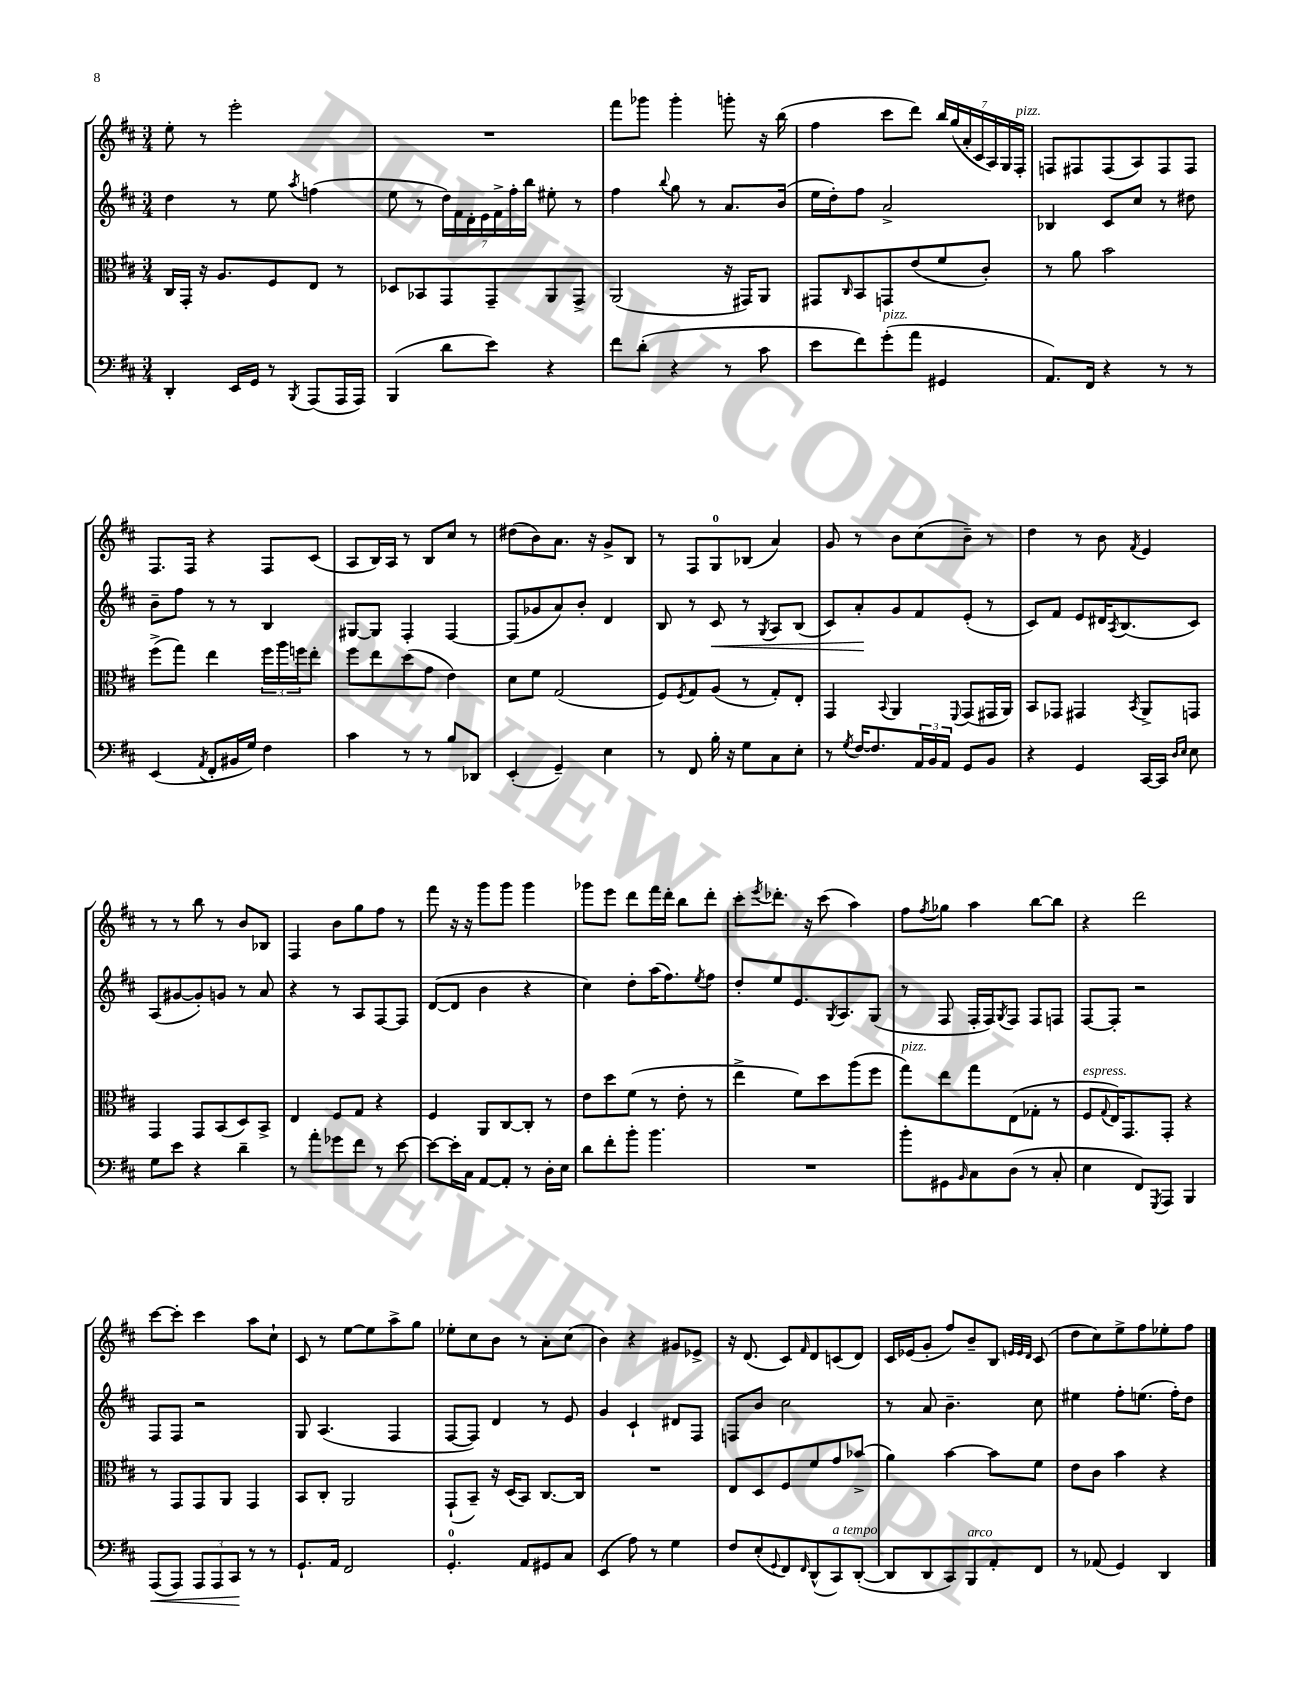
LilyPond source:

<<
\new StaffGroup <<
\new Staff = "s0" {
    \clef treble \key d \major \numericTimeSignature \time 3/4
    e''8-. r8 e'''2-. |
    R2. |
    fis'''8 ges'''8 ges'''4-. g'''8-. r16 b''16( |
    fis''4 cis'''8 d'''8) \tuplet 7/4 { b''16 g''16( a'16-. cis'16 a16) g16 fis16-.^\markup { \italic "pizz." } } |
    f8 fis8 fis8( a8) fis8 fis8 |
    fis8. fis16 r4 fis8 cis'8( |
    a8 b16) a16 r8 b8 cis''8 r8 |
    dis''8( b'8) a'8. r16 g'8-> b8 |
    r8 fis8 g8-0 bes8( a'4) |
    g'8 r8 b'8 cis''8( b'8--) r8 |
    d''4 r8 b'8 \acciaccatura { fis'8 } e'4 |
    r8 r8 b''8 r8 b'8 bes8 |
    fis4 b'8 g''8 fis''8 r8 |
    fis'''8 r16 r16 g'''8 g'''8 g'''4 |
    ges'''8 e'''8 d'''8 fis'''16 d'''16-. b''8 d'''8-. |
    cis'''8-. \acciaccatura { e'''8 } des'''8.-. r16 cis'''8( a''4) |
    fis''8 \acciaccatura { fis''8 } ges''8 a''4 b''8~ b''8 |
    r4 d'''2 |
    cis'''8~ cis'''8-. cis'''4 a''8 cis''8-! |
    cis'8 r8 e''8~ e''8 a''8-> g''8 |
    ees''8-. cis''8 b'8 r8 a'8-. cis''8( |
    b'4) r4 gis'8 ees'8-> |
    r16 d'8.( cis'8) \grace { fis'16 } d'8 c'8( d'8) |
    cis'16 ees'16( g'8-. fis''8) b'8-- b8 \grace { e'32 e'32 d'32 } cis'8( |
    d''8 cis''8) e''8-> fis''8 ees''8-. fis''8 \bar "|." |
}
\new Staff = "s1" {
    \clef treble \key d \major \numericTimeSignature \time 3/4
    d''4 r8 e''8 \acciaccatura { a''8 } f''4( |
    e''8 r8 \tuplet 7/4 { d''16) fis'16 d'16-. e'16 fis'16-> fis''16-. b''16 } eis''8-. r8 |
    fis''4 \appoggiatura { b''8 } g''8 r8 a'8. b'16( |
    e''16 d''16-.) fis''8 a'2-> |
    bes4 cis'8 cis''8 r8 dis''8 |
    b'8-- fis''8 r8 r8 b4 |
    gis8~ gis8 fis4-. fis4~ |
    fis8( ges'8 a'8) b'8-. d'4 |
    b8 r8 cis'8\< r8 \acciaccatura { g8 } a8 b8( |
    cis'8) a'8-.\! g'8 fis'8 e'8-.( r8 |
    cis'8) fis'8 e'8 dis'16 \acciaccatura { a8 } b8.( cis'8) |
    a8( gis'8~ gis'8-.) g'8 r8 a'8 |
    r4 r8 a8 fis8~ fis8 |
    d'8~( d'8 b'4 r4 |
    cis''4) d''8-. a''16( fis''8.) \acciaccatura { e''8 } fis''8 |
    d''8-. e''8 e'8. \acciaccatura { g8 } a8. g8( |
    r8 fis8 fis16-. fis16) \acciaccatura { g8 } fis8 fis8 f8 |
    fis8~ fis8-. r2 |
    fis8 fis8 r2 |
    g8 a4.( fis4 |
    fis8~ fis8) d'4 r8 e'8 |
    g'4 cis'4-! dis'8 fis8 |
    f8 b'8 cis''2 |
    r8 a'8 b'4.-- cis''8 |
    eis''4 fis''8-. e''8.( fis''16-.) d''8 \bar "|." |
}
\new Staff = "s2" {
    \clef alto \key d \major \numericTimeSignature \time 3/4
    cis16 g,16-. r16 a8. fis8 e8 r8 |
    des8 bes,8 g,8 g,8-- a,8 g,8-> |
    a,2( r16 gis,16) a,8 |
    gis,8 \grace { cis16 } b,8 g,8 e'8( fis'8 cis'8-.) |
    r8 a'8 b'2 |
    fis''8->( g''8) e''4 \tuplet 3/2 { fis''16 a''16 f''16 } e''8-. |
    fis''8 e''8 d''8( g'8 e'4) |
    d'8 fis'8 g2( |
    fis8) \acciaccatura { fis8 } g8 a8( r8 g8-.) e8-. |
    g,4 \appoggiatura { b,8 } a,4 \appoggiatura { fis,8 } g,8( gis,16 a,16) |
    b,8 ges,8 gis,4 \acciaccatura { b,8 } a,8-> g,8 |
    g,4 g,8 b,8( d8) b,8-> |
    e4 fis8 g8 r4 |
    fis4 a,8 cis8~ cis8-. r8 |
    e'8 d''8 fis'8( r8 e'8-. r8 |
    e''4-> fis'8) d''8 a''8( fis''8 |
    g''8^\markup { \italic "pizz." }) e''8 g''8 e8( ges8-. r8 |
    fis8^\markup { \italic "espress." } \appoggiatura { g8 } e16) g,8. g,8-. r4 |
    r8 g,8 g,8 a,8 g,4 |
    b,8 cis8-. a,2 |
    g,8-!( b,8--) r16 d16( b,8) cis8.~ cis16 |
    R2. |
    e8 d8 fis8 fis'8 g'8 bes'8->( |
    a'4) b'4~ b'8 fis'8 |
    e'8 cis'8 b'4 r4 \bar "|." |
}
\new Staff = "s3" {
    \clef bass \key d \major \numericTimeSignature \time 3/4
    d,4-. e,16 g,16 r8 \acciaccatura { b,,8 } a,,8( a,,16 a,,16) |
    b,,4( d'8 e'8) r4 |
    fis'8 d'8-.( r4 r8 cis'8 |
    e'8 fis'8) g'8-.^\markup { \italic "pizz." }( a'8 gis,4 |
    a,8.) fis,16 r4 r8 r8 |
    e,4( \acciaccatura { a,8 } fis,8-. bis,16 g16) fis4 |
    cis'4 r8 r8 b8 des,8 |
    e,4-.( g,4--) e4 |
    r8 fis,8 b16-. r16 g8 cis8 e8-. |
    r8 \acciaccatura { g8 } fis16~ fis8. \tuplet 3/2 { a,16 b,16 a,16 } g,8 b,8 |
    r4 g,4 cis,16~ cis,16 \grace { d16 e16 } e8 |
    g8 e'8 r4 d'4-- |
    r8 a'8-. ges'8 fis'8 r8 e'8~ |
    e'8~ e'16-. cis16 a,8~ a,8-. r8 d16-. e16 |
    d'8 fis'8-. b'8-. b'4. |
    R2. |
    b'8-. gis,8 \grace { b,16 } cis8 d8( r8 cis8-. |
    e4 fis,8) \acciaccatura { g,,8 } a,,8 b,,4 |
    a,,8\<( a,,8) \tuplet 3/2 { a,,8 a,,8 cis,8\! } r8 r8 |
    g,8.-! a,16 fis,2 |
    g,4.-0-. a,8 gis,8 cis8 |
    e,4( a8) r8 g4 |
    fis8 e8-.( \appoggiatura { g,8 } fis,8) \grace { fis,16 } d,8-^( cis,8^\markup { \italic "a tempo" }) d,8~-.( |
    d,8 d,8 cis,8) b,,8^\markup { \italic "arco" } a,8-. fis,8 |
    r8 aes,8( g,4) d,4 \bar "|." |
}
>>
>>
\layout { \context { \Score \remove "Bar_number_engraver" } }
